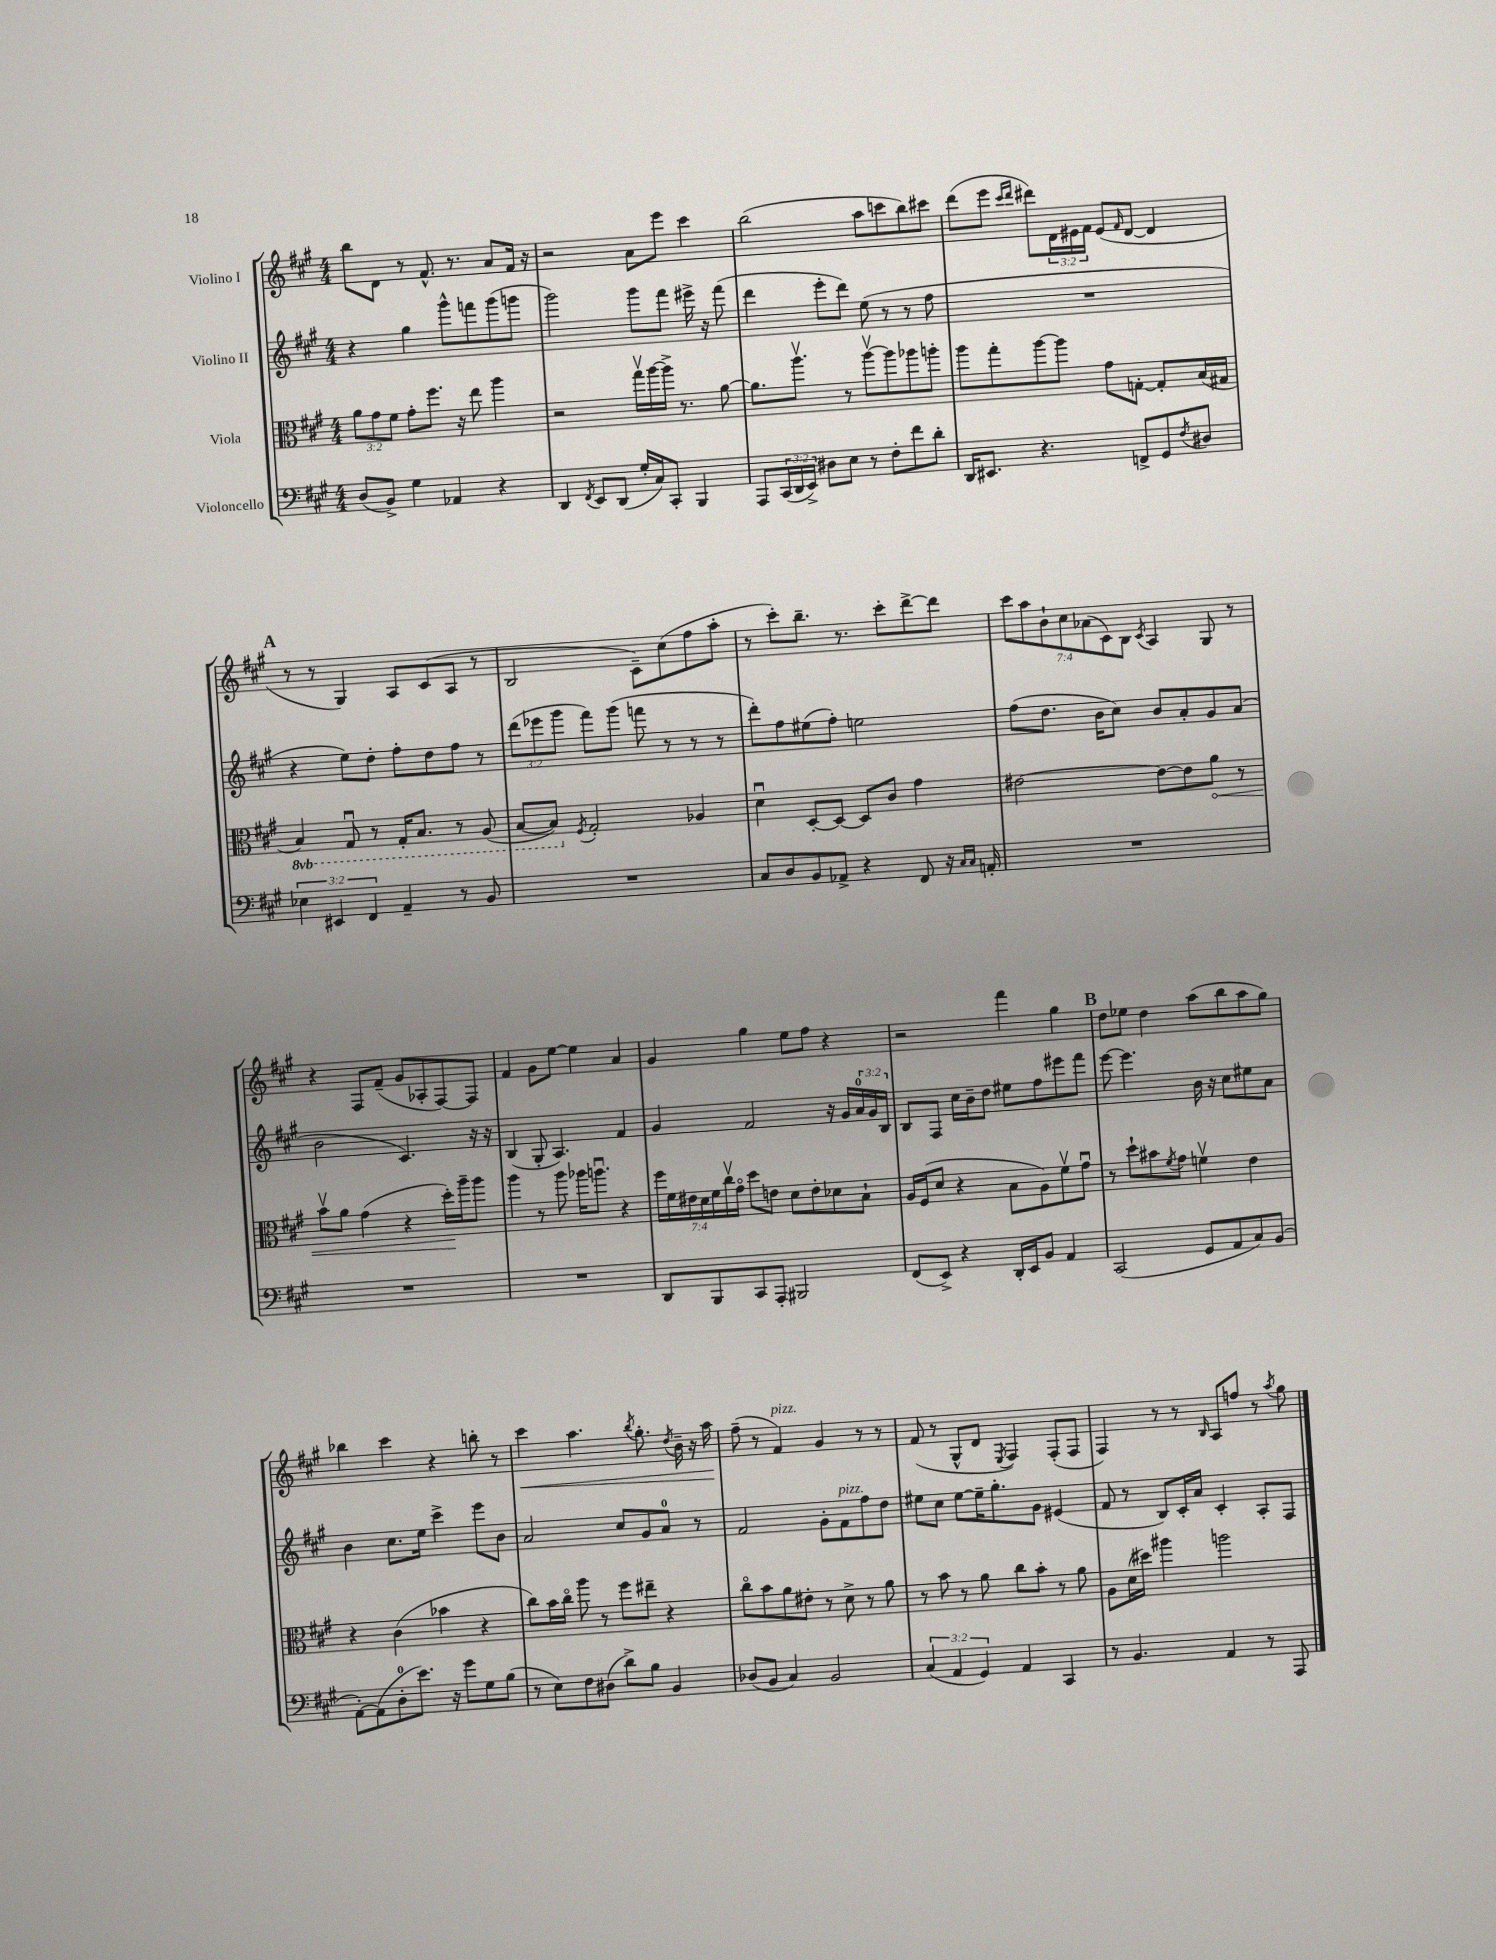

**kern	**kern	**dynam	**kern	**kern	**dynam
*part4	*part3	*part3	*part2	*part1	*part1
*staff4	*staff3	*staff3	*staff2	*staff1	*staff1
*I"Violoncello	*I"Viola	*	*I"Violino II	*I"Violino I	*
*clefF4	*clefC3	*	*clefG2	*clefG2	*
*k[f#c#g#]	*k[f#c#g#]	*	*k[f#c#g#]	*k[f#c#g#]	*
*M4/4	*M4/4	*	*M4/4	*M4/4	*
=1	=1	=1	=1	=1	=1
(8D/L	12a\L	.	4r	8bb\L	.
.	12g#\	.	.	.	.
8BB^/J)	.	.	.	8d\J	.
.	12f#\J	.	.	.	.
4G#\	8g#'\L	.	4gg#\	8r	.
.	8.ff#\J	.	.	8.f#^^/	.
4AA-X/	.	.	8ggg#^^\L	.	.
.	16r	.	.	8.r	.
.	8ee\	.	8fffn\	.	.
4r	4aa\	.	(8ggg#\	8a/L	.
.	.	.	8gggn\J	16f#/Jk	.
.	.	.	.	16r	.
=2	=2	=2	=2	=2	=2
4DD/	2r	.	2ggg#\)	2r	.
8qFF#/	.	.	.	.	.
8EE/L	.	.	.	.	.
(8DD/J	.	.	.	.	.
16G#'/LL	16gg#v\LL	.	8ggg#\L	8a\L	.
16C#/J)	[16aa\	.	.	.	.
8CC#'/J	16aa^\JJ]	.	8fff#\J	8eee\J	.
.	8.r	.	.	.	.
4BBB/	.	.	16eee#X^\	4ccc#\	.
.	.	.	16r	.	.
.	[8a\	.	(8fff#\	.	.
=3	=3	=3	=3	=3	=3
8AAA/L	8.a\L]	.	4ddd\	(2bb\	.
(24CC#/L	.	.	.	.	.
24DD/	.	.	.	.	.
.	8.aav\J	.	.	.	.
24EE^/JJ)	.	.	.	.	.
8D#X\L	.	.	8eee'\L	.	.
8E\J	8r	.	8ddd\J)	.	.
8r	[8aav\L	.	(8ee\	8aa\L	.
8F#'\L	8aa\]	.	8r	8cccn\	.
8f#\	8aa-X\	.	8r	8bb\)	.
8d'\J	8aan'\J	.	8ff#\	8ccc#X\J	.
=4	=4	=4	=4	=4	=4
16DD/KL	8aa\L	.	1r	(8ddd\L	.
8.EE#X/J	.	.	.	.	.
.	8gg#'\	.	.	8eee\J	.
.	.	.	.	16qqccc#/LL	.
.	.	.	.	16qqddd/JJ	.
4.r	[8aa\	.	.	8ddd#X\L)	.
.	8aa\J]	.	.	24d\L	.
.	.	.	.	24e#X\	.
.	.	.	.	24f#\JJ	.
.	8g#\L	.	.	(8e#/L	.
.	.	.	.	16qqf#/	.
8FFn^/L	[8Gn'\J	.	.	[8d/J	.
8GG#/	8G'/L]	.	.	4d/]	.
8qF#/	.	.	.	.	.
8D#X/J	(16B/L	.	.	.	.
.	16G#X/JJ	.	.	.	.
!!LO:LB:g=z
!!LO:REH:place=s1:t=A
=5	=5	=5	=5	=5	=5
*	*8ba	*	*	*	*
6E-X\	4BB/)	.	4r	8r	.
.	.	.	.	8r	.
6EE#X/	.	.	.	.	.
.	8GG#u/	.	8ee\L)	4G#/)	.
6FF#/	.	.	.	.	.
.	8r	.	8dd'\J	.	.
4AA~/	16GG#'/KL	.	8ff#'\L	8A/L	.
.	8.BB/J	.	.	.	.
.	.	.	8dd\	(8c#/	.
8r	8r	.	8ff#\J	8A/J	.
8BB/	(8AA/	.	8r	8r	.
=6	=6	=6	=6	=6	=6
1r	[8BB/L	.	(12ddd\L	2B/	.
.	.	.	12eee-X\	.	.
.	8BB/J])	.	.	.	.
.	.	.	12ggg#\J	.	.
*	*X8ba	*	*	*	*
.	8qF#/	.	.	.	.
.	2G#'/	.	8fff#\L)	.	.
.	.	.	(8ggg#\J	.	.
.	.	.	8fffn\	8c#~\L)	.
.	.	.	8r	(8cc#\	.
.	4A-X/	.	8r	8ff#\	.
.	.	.	8r	8aa'\J	.
=7	=7	=7	=7	=7	=7
8C#/L	4du\	.	8ddd'\L)	8r	.
8D/	.	.	8ff#\	8ccc#'\L)	.
8BB/	[8D'/L	.	(8ee#X\	8.bb~\J	.
8AA-X^/J	8D/J_	.	8ff#'\J)	.	.
.	.	.	.	8.r	.
4r	8D/L]	.	2een\	.	.
.	8c#/J	.	.	8ccc#'\L	.
8FF#/	4g#\	.	.	[8ddd^\	.
16r	.	.	.	8ddd\J]	.
16qqC#/LL	.	.	.	.	.
16qqC#/JJ	.	.	.	.	.
16AAn'/	.	.	.	.	.
=8	=8	=8	=8	=8	=8
1r	[2e#X\	.	(8ff#\L	14ccc#\L	.
.	.	.	.	14aa\	.
.	.	.	8.dd\J	.	.
.	.	.	.	14b`\	.
.	.	.	.	14cc#\	.
.	.	.	.	(14a-X\	.
.	.	.	16b\KL	.	.
.	.	.	.	14c#\)	.
.	.	.	8cc#\J)	.	.
.	.	.	.	14B\J	.
.	.	.	.	8qc#/	.
.	8e#\L_	.	8b/L	4A/	.
.	8e#\]	.	8a'/	.	.
!	!	!LO:HP:b	!	!	!
.	8a\J	<	8g#/	8G#/	.
.	8r	.	(8a/J	8r	.
!!LO:LB:g=z
=9	=9	=9	=9	=9	=9
1r	8bv\L	.	2b\	4r	.
.	8a\J	.	.	.	.
.	(4g#\	.	.	8F#/L	.
.	.	.	.	(8f#~/J	.
.	4r	.	4.c#/)	8g#/L	.
.	.	.	.	8A-X'/	.
.	16dd'\LL)	.	.	[8F#/)	.
.	16aa~\J	[	.	.	.
.	8aa\J	.	16r	8F#/J]	.
.	.	.	16r	.	.
=10	=10	=10	=10	=10	=10
1r	4aa\	.	(4B/	4f#/	.
.	8r	.	8G#'/	8g#\L	.
.	8aa\	.	4.A/)	[8ee\J	.
.	16aa-X\KL	.	.	4ee\]	.
.	8.aanu\J	.	.	.	.
.	4r	.	4f#/	4a/	.
=11	=11	=11	=11	=11	=11
8DD/L	28ff#\LL	.	4g#/	4g#/	.
.	28f#\	.	.	.	.
.	28e#X\	.	.	.	.
.	28d\	.	.	.	.
8BBB/	.	.	.	.	.
.	28f#\	.	.	.	.
.	28cc#v\	.	.	.	.
.	28g#\JJ	.	.	.	.
8CC#/	8dd\L	.	2f#/	4gg#\	.
8AAA'/J	8en\J	.	.	.	.
2BBB#X/	8d\L	.	.	8ee\L	.
.	8e'\	.	.	8ff#\J	.
.	8d-X\	.	16r	4r	.
.	.	.	16g#/LL	.	.
.	8B`\J	.	24a/	.	.
.	.	.	24g#/	.	.
.	.	.	24B/JJ	.	.
=12	=12	=12	=12	=12	=12
(8FF#/L	16A/LL	.	8B/L	2r	.
.	(16F#/J	.	.	.	.
8EE^/J)	8d/J	.	8F#/J	.	.
4r	4r	.	16cc#\LL	.	.
.	.	.	16b~\J	.	.
.	.	.	8dd\J	.	.
16DD'/LL	8B\L	.	8ee#X\L	4fff#\	.
16EE/J	.	.	.	.	.
8BB/J	8A\)	.	8ff#\	.	.
4AA/	8f#v\	.	8eee#X\	4gg#\	.
.	8g#u\J	.	8fff#\J	.	.
!!LO:REH:place=s1:t=B
=13	=13	=13	=13	=13	=13
(2CC#/	8r	.	[8eee\	8dd\L	.
.	8dd`\L	.	4.eee\]	8ee-X\J	.
.	8b#X\	.	.	4dd\	.
.	8qf#/	.	.	.	.
.	8g#\J	.	.	.	.
8GG#/L	4fnv\	.	16b\	(8aa\L	.
.	.	.	16r	.	.
8AA/	.	.	8cc#\L	8bb\	.
8C#/)	4e\	.	8ee#X\	8aa\	.
(8BB/J	.	.	8a\J	8gg#\J)	.
!!LO:LB:g=z
=14	=14	=14	=14	=14	=14
[8AA'\L)	4r	.	4b\	4bb-X\	.
(8AA\]	.	.	.	.	.
8D'\	(4c#\	.	8.cc#\L	4ccc#\	.
8.e\J)	.	.	.	.	.
.	.	.	16ee\Jk	.	.
.	4b-X\	.	4ccc#^\	4r	.
16r	.	.	.	.	.
8g#\L	.	.	.	.	.
8G#\	4r	.	8eee\L	8bbn'\	.
(8B\J	.	.	8b\J	8r	.
=15	=15	=15	=15	=15	=15
!	!	!	!	!	!LO:HP:b
8r	8cc#\L)	.	2a/	4ccc#\	<
8E\L)	16b\L	.	.	.	.
.	16cc#\JJ	.	.	.	.
8F#\	8aa\	.	.	4.aa\	.
(8D#X\J	8r	.	.	.	.
8d^\L)	8ff#\L	.	8cc#/L	.	.
.	.	.	.	8qbb/	.
8B\J	8ee#X~\J	.	8g#/	8.gg#'\	.
4BB/	4r	.	8a/J	.	.
.	.	.	.	8qdd/	.
.	.	.	.	16b~\	.
.	.	.	8r	16r	.
.	.	.	.	16aa\	.
.	.	.	.	.	[
=16	=16	=16	=16	=16	=16
(8D-X/L	8cc#\L	.	2f#/	(8ff#~\	.
8BB/J	8b\	.	.	8r	.
!	!	!	!	!LO:TX:a:i:t=pizz.	!
4C#/)	8a\	.	.	4f#/)	.
.	8e#X'\J	.	.	.	.
2BB/	8r	.	8g#'\L	4g#/	.
!	!	!	!LO:TX:a:i:t=pizz.	!	!
.	8d^\	.	8f#\	.	.
.	8r	.	8ff#\	8r	.
.	8a\	.	8dd\J	8r	.
=17	=17	=17	=17	=17	=17
(6C#/	8r	.	8ee#X\L	(8f#/	.
.	8b\	.	8cc#\J	8r	.
6AA/	.	.	.	.	.
.	8r	.	[8ee#\L	8G#^^/L	.
6GG#/)	.	.	.	.	.
.	8a\	.	16ee#~\K]	8d/J	.
.	.	.	8.gg#'\	.	.
.	.	.	.	8qE/	.
4AA/	8cc#\L	.	.	4F#/)	.
.	8b'\J	.	8g#\J	.	.
4CC#/	8r	.	(4e#X/	(8F#'/L	.
.	8a\	.	.	8F#/J	.
=18	=18	=18	=18	=18	=18
8r	8A\L	.	8f#/	4F#/)	.
4.BB/	(16d\L	.	8r	.	.
.	16dd#X\JJ)	.	.	.	.
.	4aa#X\	.	8B/L)	8r	.
.	.	.	16c#'/L	8r	.
.	.	.	16a/JJ	.	.
.	.	.	.	16qqB/	.
4AA/	2aan\	.	4c#'/	8A/L	.
.	.	.	.	8ffn/J	.
8r	.	.	8A'/L	8r	.
.	.	.	.	8qaa/	.
8AAA/	.	.	8F#/J	8gg#\	.
==	==	==	==	==	==
*-	*-	*-	*-	*-	*-
